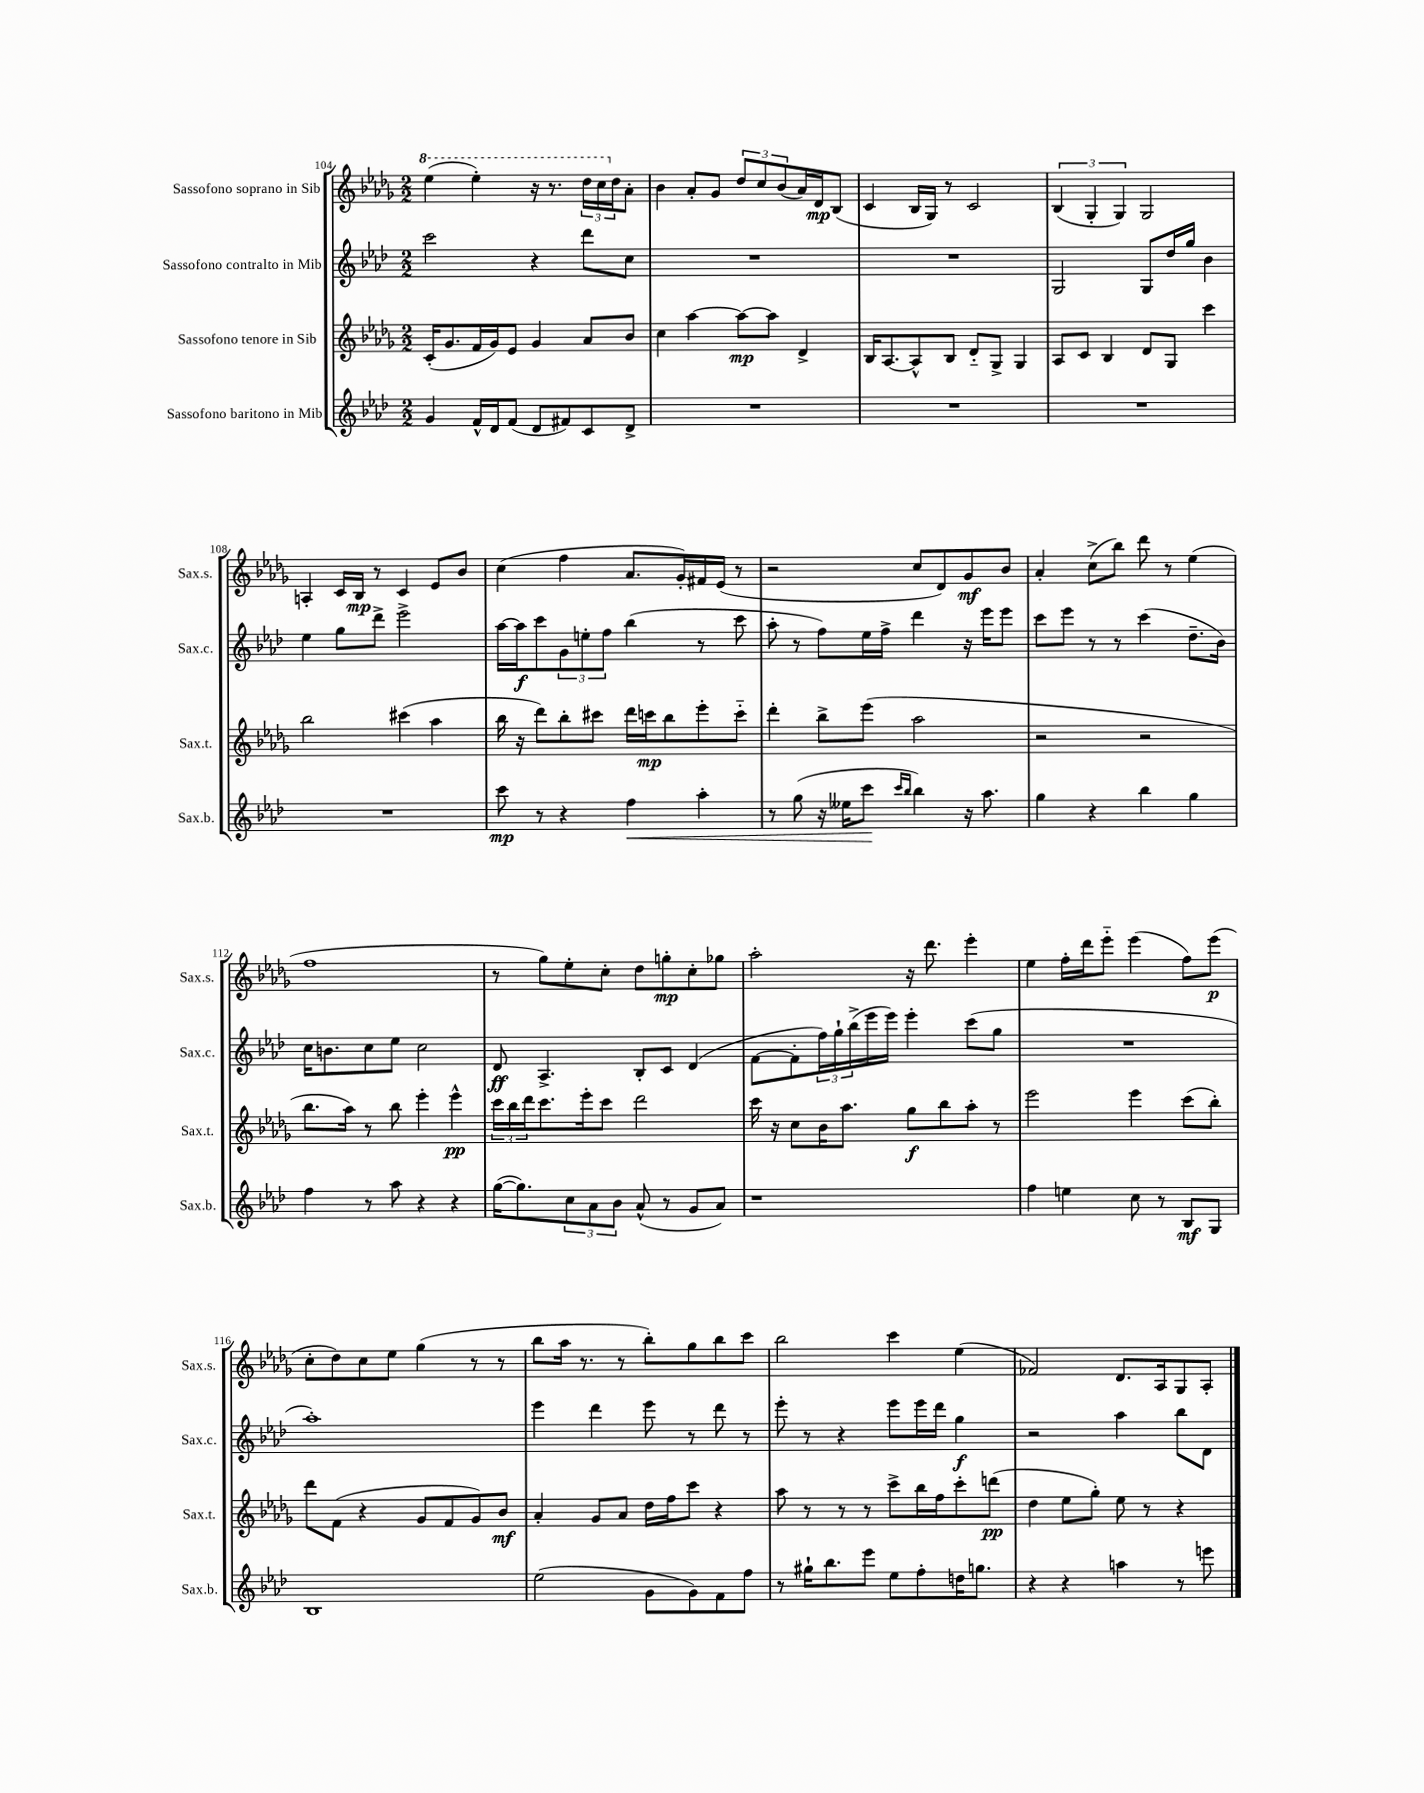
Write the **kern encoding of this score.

**kern	**dynam	**kern	**dynam	**kern	**dynam	**kern	**dynam
*part4	*part4	*part3	*part3	*part2	*part2	*part1	*part1
*staff4	*staff4	*staff3	*staff3	*staff2	*staff2	*staff1	*staff1
*I"Sassofono baritono in Mib	*	*I"Sassofono tenore in Sib	*	*I"Sassofono contralto in Mib	*	*I"Sassofono soprano in Sib	*
*I'Sax.b.	*	*I'Sax.t.	*	*I'Sax.c.	*	*I'Sax.s.	*
*clefG2	*	*clefG2	*	*clefG2	*	*clefG2	*
*k[b-e-a-d-]	*	*k[b-e-a-d-g-]	*	*k[b-e-a-d-]	*	*k[b-e-a-d-g-]	*
*M2/2	*	*M2/2	*	*M2/2	*	*M2/2	*
*	*	*	*	*	*	*8va	*
=104	=104	=104	=104	=104	=104	=104	=104
4g/	.	(16c'/KL	.	2ccc\	.	(4eee-\	.
.	.	8.g-/	.	.	.	.	.
16f^^/LL	.	16f/L	.	.	.	4eee-'\)	.
16d-/J	.	16g-/J)	.	.	.	.	.
(8f/J	.	8e-/J	.	.	.	.	.
8d-/L	.	4g-/	.	4r	.	16r	.
.	.	.	.	.	.	8.r	.
8f#X/)	.	.	.	.	.	.	.
8c/	.	8a-/L	.	8ddd-\L	.	24ddd-\LL	.
.	.	.	.	.	.	24ccc\	.
*	*	*	*	*	*	*X8va	*
.	.	.	.	.	.	24dd-\J	.
8d-^/J	.	8b-/J	.	8cc\J	.	8a-'\J	.
=105	=105	=105	=105	=105	=105	=105	=105
1r	.	4cc\	.	1r	.	4b-\	.
.	.	[4aa-\	.	.	.	8a-'/L	.
.	.	.	.	.	.	8g-/J	.
.	.	8aa-\L_	mp	.	.	12dd-/L	.
.	.	.	.	.	.	12cc/	.
.	.	8aa-\J]	.	.	.	.	.
.	.	.	.	.	.	(12b-/	.
.	.	4d-^/	.	.	.	16a-/L)	.
.	.	.	.	.	.	16d-/J	mp
.	.	.	.	.	.	(8B-/J	.
=106	=106	=106	=106	=106	=106	=106	=106
1r	.	16B-/KL	.	1r	.	4c/	.
.	.	[8.A-/	.	.	.	.	.
.	.	8A-^^/]	.	.	.	16B-/LL	.
.	.	.	.	.	.	16G-/JJ)	.
.	.	8B-/J	.	.	.	8r	.
.	.	8d-/L	.	.	.	2c/	.
.	.	8G-^/J	.	.	.	.	.
.	.	4G-/	.	.	.	.	.
=107	=107	=107	=107	=107	=107	=107	=107
1r	.	8A-/L	.	2G/	.	(6B-/	.
.	.	8c/J	.	.	.	.	.
.	.	.	.	.	.	6G-'/	.
.	.	4B-/	.	.	.	.	.
.	.	.	.	.	.	6G-/)	.
.	.	8d-/L	.	8G/L	.	2G-/	.
.	.	8G-/J	.	16dd-/L	.	.	.
.	.	.	.	16gg/JJ	.	.	.
.	.	4ccc\	.	4b-\	.	.	.
!!LO:LB:g=z
=108	=108	=108	=108	=108	=108	=108	=108
1r	.	2bb-\	.	4ee-\	.	4An'/	.
.	.	.	.	8gg\L	.	16c/LL	.
.	.	.	.	.	.	16B-/JJ	mp
.	.	.	.	8ddd-^\J	.	8r	.
.	.	(4ccc#X\	.	2eee-^\	.	4c/	.
.	.	4aa-\	.	.	.	8e-/L	.
.	.	.	.	.	.	8b-/J	.
=109	=109	=109	=109	=109	=109	=109	=109
8ccc\	mp	16bb-\	.	[16aa-\LL	.	(4cc\	.
.	.	16r	.	16aa-\J]	f	.	.
8r	.	8ddd-\L)	.	8ccc\	.	.	.
4r	.	8bb-'\	.	12g\	.	4ff\	.
.	.	.	.	12een'\	.	.	.
.	.	8ccc#X\J	.	.	.	.	.
.	.	.	.	12ff\J	.	.	.
!	!LO:HP:b	!	!	!	!	!	!
4ff\	<	16ddd-\LL	.	(4bb-\	.	8.a-/L	.
.	.	16cccn\J	mp	.	.	.	.
.	.	8bb-\	.	.	.	.	.
.	.	.	.	.	.	16g-'/L)	.
4aa-'\	.	8eee-'\	.	8r	.	16f#X/	.
.	.	.	.	.	.	(16e-/JJ	.
.	.	8ccc\J	.	8ccc\	.	8r	.
=110	=110	=110	=110	=110	=110	=110	=110
8r	.	4ddd-'\	.	8aa-'\	.	2r	.
(8gg\	.	.	.	8r	.	.	.
16r	.	8bb-^\L	.	8ff\L)	.	.	.
16ee--X\KL	.	.	.	.	.	.	.
8ccc\J	.	(8eee-\J	.	16ee-\L	.	.	.
.	.	.	.	16ff^\JJ	.	.	.
16qqccc/LL	.	.	.	.	.	.	.
16qqbb-/JJ	.	.	.	.	.	.	.
4bb-\)	[	2aa-\	.	4ddd-\	.	8cc/L	.
.	.	.	.	.	.	8d-/)	.
16r	.	.	.	16r	.	8g-/	mf
8.aa-\	.	.	.	16eee-\KL	.	.	.
.	.	.	.	8eee-\J	.	8b-/J	.
=111	=111	=111	=111	=111	=111	=111	=111
4gg\	.	2r	.	8ccc\L	.	4a-'/	.
.	.	.	.	8eee-\J	.	.	.
4r	.	.	.	8r	.	(8cc^\L	.
.	.	.	.	8r	.	8bb-\J)	.
4bb-\	.	2r	.	(4ccc\	.	8ddd-\	.
.	.	.	.	.	.	8r	.
4gg\	.	.	.	8.dd-~\L	.	(4ee-\	.
.	.	.	.	16b-\Jk)	.	.	.
!!LO:LB:g=z
=112	=112	=112	=112	=112	=112	=112	=112
4ff\	.	8.bb-\L	.	16cc\KL	.	1ff	.
.	.	.	.	8.bn\	.	.	.
.	.	16aa-\Jk)	.	.	.	.	.
8r	.	8r	.	8cc\	.	.	.
8aa-\	.	8bb-\	.	8ee-\J	.	.	.
4r	.	4eee-'\	.	2cc\	.	.	.
4r	.	4eee-^^\	pp	.	.	.	.
=113	=113	=113	=113	=113	=113	=113	=113
([16gg\KL	.	24ccc\LL	.	8d-/	ff	8r	.
.	.	24bb-\	.	.	.	.	.
8.gg\])	.	.	.	.	.	.	.
.	.	24ddd-\J	.	.	.	.	.
.	.	8.ccc\	.	4.A-^/	.	8gg-\L)	.
12cc\	.	.	.	.	.	8ee-'\	.
.	.	16eee-'\k	.	.	.	.	.
12a-\	.	.	.	.	.	.	.
.	.	8ccc\J	.	.	.	8cc'\J	.
12b-\J	.	.	.	.	.	.	.
(8a-^^/	.	2ddd-\	.	8B-'/L	.	8dd-\L	.
8r	.	.	.	8c/J	.	8ggn'\	mp
8g/L	.	.	.	(4d-/	.	8cc'\	.
8a-/J)	.	.	.	.	.	8gg-X\J	.
=114	=114	=114	=114	=114	=114	=114	=114
1r	.	16ccc\	.	[8f\L	.	2aa-'\	.
.	.	16r	.	.	.	.	.
.	.	8cc\L	.	8f'\]	.	.	.
.	.	16b-\K	.	24ff\L)	.	.	.
.	.	.	.	24gg`\	.	.	.
.	.	8.aa-\J	.	.	.	.	.
.	.	.	.	(24bb-^\	.	.	.
.	.	.	.	16eee-\	.	.	.
.	.	.	.	16eee-\JJ)	.	.	.
.	.	8gg-\L	f	4eee-'\	.	16r	.
.	.	.	.	.	.	8.ddd-\	.
.	.	8bb-\	.	.	.	.	.
.	.	8aa-'\J	.	(8ccc\L	.	4eee-'\	.
.	.	8r	.	8gg\J	.	.	.
=115	=115	=115	=115	=115	=115	=115	=115
4ff\	.	2eee-\	.	1r	.	4ee-\	.
4een\	.	.	.	.	.	16ff'\LL	.
.	.	.	.	.	.	16ddd-\J	.
.	.	.	.	.	.	8eee-\J	.
8cc\	.	4eee-\	.	.	.	(4eee-\	.
8r	.	.	.	.	.	.	.
8B-/L	mf	(8ccc\L	.	.	.	8ff\L)	.
8G/J	.	8bb-'\J)	.	.	.	(8eee-\J	p
!!LO:LB:g=z
=116	=116	=116	=116	=116	=116	=116	=116
1B-	.	8ddd-\L	.	1aa-')	.	8cc'\L	.
.	.	(8f\J	.	.	.	8dd-\)	.
.	.	4r	.	.	.	8cc\	.
.	.	.	.	.	.	8ee-\J	.
.	.	8g-/L	.	.	.	(4gg-\	.
.	.	8f/	.	.	.	.	.
.	.	8g-/)	.	.	.	8r	.
.	.	8b-/J	mf	.	.	8r	.
=117	=117	=117	=117	=117	=117	=117	=117
(2ee-\	.	4a-'/	.	4eee-\	.	8bb-\L	.
.	.	.	.	.	.	16aa-\Jk	.
.	.	.	.	.	.	8.r	.
.	.	8g-/L	.	4ddd-\	.	.	.
.	.	8a-/J	.	.	.	8r	.
8g\L	.	16dd-\LL	.	8eee-\	.	8bb-'\L)	.
.	.	16ff\J	.	.	.	.	.
8g\)	.	8ccc\J	.	8r	.	8gg-\	.
8f\	.	4r	.	8ddd-\	.	8bb-\	.
8ff\J	.	.	.	8r	.	8ccc\J	.
=118	=118	=118	=118	=118	=118	=118	=118
8r	.	8aa-\	.	8eee-'\	.	2bb-\	.
16gg#X`\KL	.	8r	.	8r	.	.	.
8.bb-\	.	.	.	.	.	.	.
.	.	8r	.	4r	.	.	.
8eee-\J	.	8r	.	.	.	.	.
8ee-\L	.	8ccc^\L	.	8eee-\L	.	4ccc\	.
8ff'\	.	16bb-\L	.	16eee-\L	.	.	.
.	.	16ff\J	.	16ddd-\JJ	.	.	.
16ddn\K	.	8ccc'\	.	4gg\	f	(4ee-\	.
8.ggn\J	.	.	.	.	.	.	.
.	.	(8dddn\J	pp	.	.	.	.
=119	=119	=119	=119	=119	=119	=119	=119
4r	.	4dd-\	.	2r	.	2f-X/)	.
4r	.	8ee-\L	.	.	.	.	.
.	.	8gg-'\J)	.	.	.	.	.
4aan\	.	8ee-\	.	4aa-\	.	8.d-/L	.
.	.	8r	.	.	.	.	.
.	.	.	.	.	.	16A-/k	.
8r	.	4r	.	8bb-\L	.	8G-/	.
8eeen\	.	.	.	8d-\J	.	8A-'/J	.
==	==	==	==	==	==	==	==
*-	*-	*-	*-	*-	*-	*-	*-
